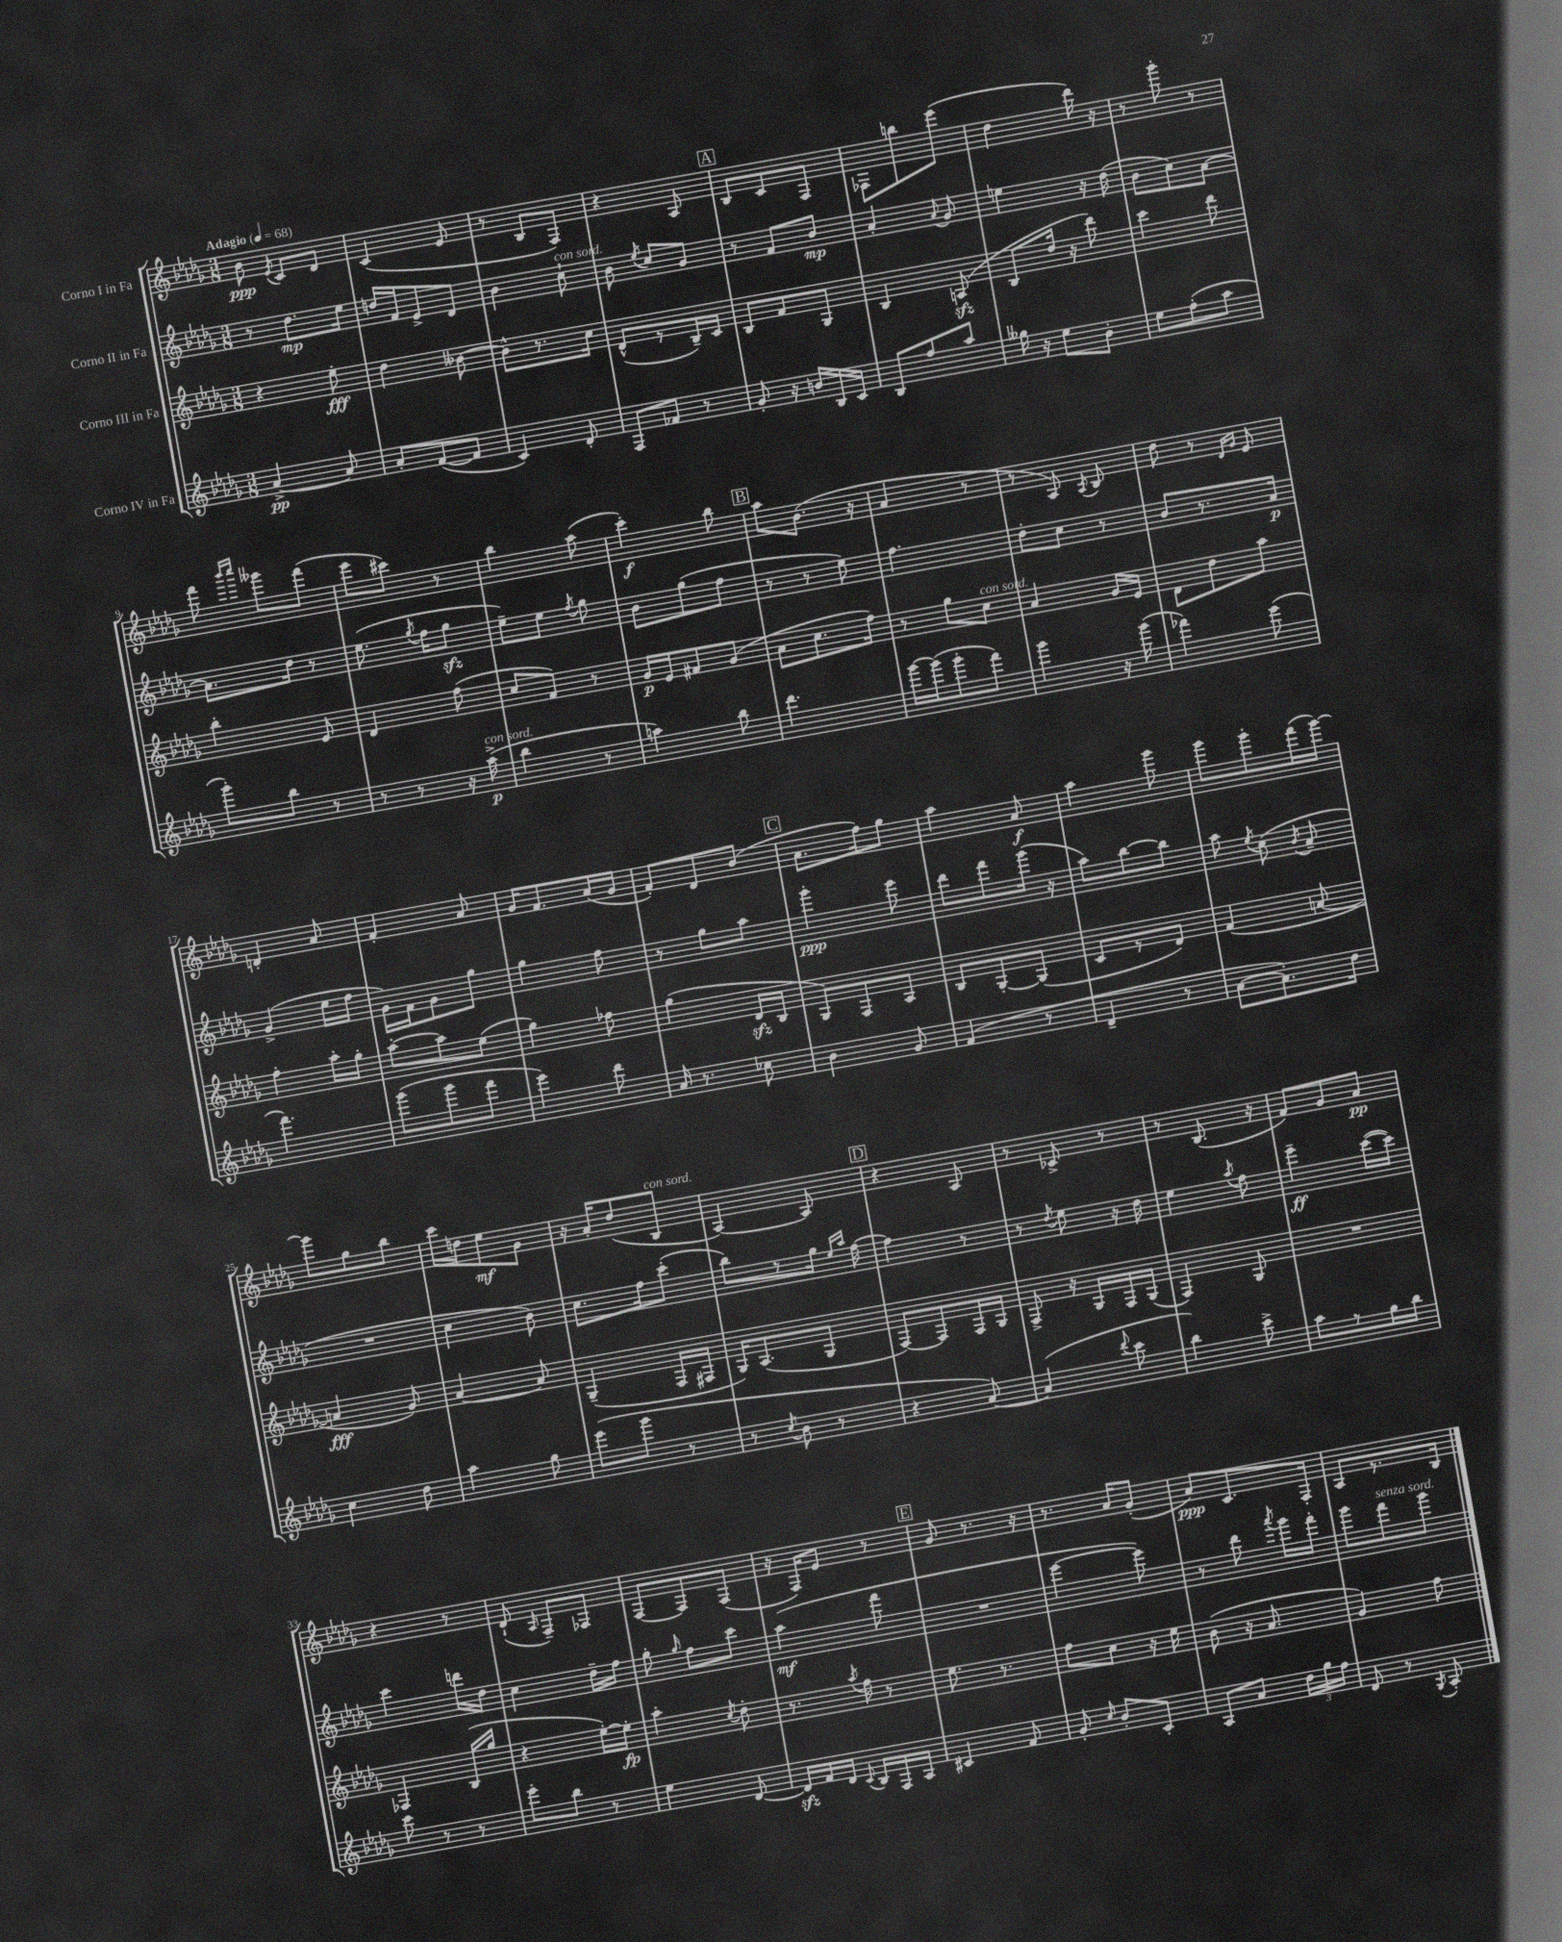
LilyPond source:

<<
\new StaffGroup <<
\new Staff = "s0" \with { instrumentName = "Corno I in Fa" } {
    \clef treble \key des \major \numericTimeSignature \time 3/8 \tempo "Adagio" 4 = 68
    \autoBeamOff bes'8\ppp \acciaccatura { ees'8 } c'8[ des'8] |
    c'4( ees'8 |
    r8 bes8[ f8]) |
    r4 aes8 |
    \mark \markup { \box "A" } bes8[ c'8 f8] |
    fes8[ b''8 ees'''8]( |
    des''4 des'''16) r16 |
    r8 ges'''8-. r8 |
    f'''8 \grace { bes'''16[ c''''16] } geses'''8[ f'''8]( |
    ees'''8[ cis'''8]) r8 |
    bes''4 aes''8( |
    c'''4-.\f) bes''8 |
    \mark \markup { \box "B" } aes''8[ bes'8.]( r16 |
    aes'4 r8 |
    r8 aes8) \acciaccatura { aes8 } bes8 |
    des''8 r8 \grace { des'16[ ges'16] } ees'8 |
    d'4-. aes'8 |
    f'4-. aes'8 |
    ges'16[ f'8. aes'16( ges'16] |
    f'8[-.) des'8 bes'8]( |
    \mark \markup { \box "C" } aes'8.[ f''16) ges''8] |
    aes''4 aes'8\f |
    aes''4 ges'''8 |
    ges'''8[ ges'''8-. f'''16( ges'''16]~) |
    ges'''8[ ges''8 bes''8] |
    c'''16[ d''16 ees''8\mf ges'8] |
    r16 aes'16[-. des''8( bes8]^\markup { \italic "con sord." } |
    aes4~) aes8 |
    \mark \markup { \box "D" } r4 aes8 |
    r8 ces'8-> r8 |
    r8 bes8.( r16 |
    f'8[) ges'8 aes'8]\pp |
    r4 r8 |
    des'8-!( \grace { aes16 } f8[--) fes8] |
    f8[~ f8 f8]( |
    r16 f16[) ees'8] r8 |
    \mark \markup { \box "E" } ges'8 r8. r16 |
    r8. aes'16[ ges'8]-.( |
    aes'8[\ppp) c'8. f16]-. |
    aes8[ r8. bes16] \bar "|." |
}
\new Staff = "s1" \with { instrumentName = "Corno II in Fa" } {
    \clef treble \key des \major \numericTimeSignature \time 3/8
    \autoBeamOff r8 des''8.[\mp ees''16] |
    d''16[ f'16 ees'8-> des'8] |
    bes'4 c''8-!^\markup { \italic "con sord." } |
    bes'8 \acciaccatura { ees''8 } c''8[ ges'8] |
    \mark \markup { \box "A" } r8 f'8[ bes'8]\mp |
    aes'4-. \appoggiatura { aes'8 } ges'8 |
    e''4 r16 des''16( |
    bes'8[ c''8) aes'8]~ |
    aes'8.[ des''16] r8 |
    ees''8.( \acciaccatura { ges''8 } f''16[ ges''8]\sfz |
    ees''8[--) ees''8] \acciaccatura { f''8 } ges''8 |
    bes'8[ ges''8( f''8] |
    \mark \markup { \box "B" } r8 r8 ees''8) |
    f''4. |
    des''8[-. c''8] r8 |
    bes'8[ r8. aes'16]\p |
    ges'4->( ees''16[ f''16] |
    ges'16[) f'16 ges'8 ges''8] |
    ges''4 f''8 |
    r8 ges''8[ aes''8] |
    \mark \markup { \box "C" } ges'''4-.\ppp ees'''8 |
    des'''8[ f'''8 ges'''16]( r16 |
    aes''8[) bes''8~ bes''8] |
    aes''8 \acciaccatura { ees''8 } c''8( \acciaccatura { bes'8 } aes'8-- |
    R4. |
    c''4 bes'8) |
    c''8.[ f''16 c'''8]-.( |
    bes''8[) r8 ges''16] \grace { ees''16[ aes''16] } f''16~ |
    \mark \markup { \box "D" } f''4 r8 |
    r8 \acciaccatura { des''8 } ees''8 r16 des''16 |
    ees''4 \acciaccatura { aes''8 } f''8 |
    ees'''4--\ff c'''16[~( c'''16]) |
    c'''4 d'''16[ des''16] |
    c''4 des''16[-- f''16] |
    ges''8-. \grace { ges''16 } f''8[ c'''8] |
    aes''4\mf( f'''8 |
    \mark \markup { \box "E" } R4. |
    ees'''4~ ees'''8) |
    r8 des'''8 \acciaccatura { aes'''8 } ges'''16[ f'''16]-. |
    ges'''8[ f'''8^\markup { \italic "senza sord." } ges'''8] \bar "|." |
}
\new Staff = "s2" \with { instrumentName = "Corno III in Fa" } {
    \clef treble \key des \major \numericTimeSignature \time 3/8
    \autoBeamOff r4 ees''8-.\fff |
    des''4 beses'8~ |
    beses'8[-^ r8. c''16] |
    des'8[-^( r8 bes16--) c'16] |
    \mark \markup { \box "A" } bes8[ f'8 ges8] |
    bes4 a8\sfz( |
    bes8[ des''16] r16 des'''8) |
    c'''4 des'''8 |
    bes''4-. ees'8 |
    des'4 f''8( |
    c''8[ f'8]) r8 |
    ges'16[\p ees'16 fis'8 ges'8]( |
    \mark \markup { \box "B" } aes'8[ c''8. f''16]) |
    r8 ges''8[ c''8]^\markup { \italic "con sord." } |
    aes'4 ges'16[ ees'16] |
    des'8[ des''8 aes''8] |
    f''4-. aes''16[-. ges''16]-. |
    aes''8[~-. aes''8 ees''8]( |
    ges''4) fes''8 |
    ges''4( des'16[\sfz bes16] |
    \mark \markup { \box "C" } ges8[) f8 aes8] |
    bes8[ ges8~-. ges8]( |
    c'8[ r8 des'8]) |
    f'4( a'8~ |
    a'4\fff ges'8) |
    aes'4~ aes'8 |
    ges4--( f16[ fis16] |
    ges16[) aes8.( ges8] |
    \mark \markup { \box "D" } f8[~) f8 f16 ges16] |
    f8-> r16 ges16[ f16 ges16]( |
    f4) ges8 |
    R4. |
    fes4 bes16[( ges''16] |
    r4 ees''16[~-.) ees''16]-.\fp |
    aes''4-. \acciaccatura { c''8 } des''8-. |
    r8. \acciaccatura { aes''8 } f''16 r8 |
    \mark \markup { \box "E" } ees''8. r8. |
    f''8[ c''8] r16 ees''16 |
    bes'8( r16 aes'8. |
    ges'4) f''8 \bar "|." |
}
\new Staff = "s3" \with { instrumentName = "Corno IV in Fa" } {
    \clef treble \key des \major \numericTimeSignature \time 3/8
    \autoBeamOff aes'4~->\pp aes'8 |
    aes'8[-. f'8~( f'8] |
    c'4) des'8-. |
    f8[ fes'8] r8 |
    \mark \markup { \box "A" } ges'8-. r16 b'16[ bes16 c'16] |
    bes8[ f''8 aes''8] |
    geses''16 r16 ees''8[ bes'8]-. |
    ees''8[ f''8-.( aes''8] |
    ges'''8[-.) bes''8] r8 |
    r8 r8 r16 aes''16->\p^\markup { \italic "con sord." }( |
    bes''4 r8 |
    a''4) bes''8 |
    \mark \markup { \box "B" } des'''4. |
    ges'''16[~ ges'''16( ges'''8-. f'''8]) |
    ges'''4 r16 ges'''16( |
    fes'''4) ees'''8( |
    f'''4.) |
    ges'''8[( ges'''8 f'''8] |
    ees'''4) des'''8 |
    aes'16 r8. ces''8 |
    \mark \markup { \box "C" } bes'4 ges'8 |
    f'4( r8 |
    des'4-- r8 |
    aes'8[~ aes'8.-.) des''16] |
    c''4 des''8 |
    aes''4 ges''8 |
    ees'''8[( ges'''8] r8 |
    r8 \acciaccatura { c''8 } bes'8 r8 |
    \mark \markup { \box "D" } r4 aes'8~) |
    aes'4( \appoggiatura { des'''8 } c'''8 |
    bes''4) c'''8-> |
    aes''8[ r8 ges''16 bes''16] |
    c'''8 r8 r8 |
    ees'''8[-. bes''8] r8 |
    ees''4 des'8~ |
    des'16[\sfz f'16 des'16] \appoggiatura { c'8 } bes16[ f16 aes16] |
    \mark \markup { \box "E" } cis'4 f'8 |
    ges'8-. \grace { c''16 } bes'8[-. c'8]-. |
    aes8[ aes'8] \tuplet 3/2 { des''16[ ges''16 f''16] } |
    des'8 r8 \acciaccatura { ges8 } aes8-. \bar "|." |
}
>>
>>
